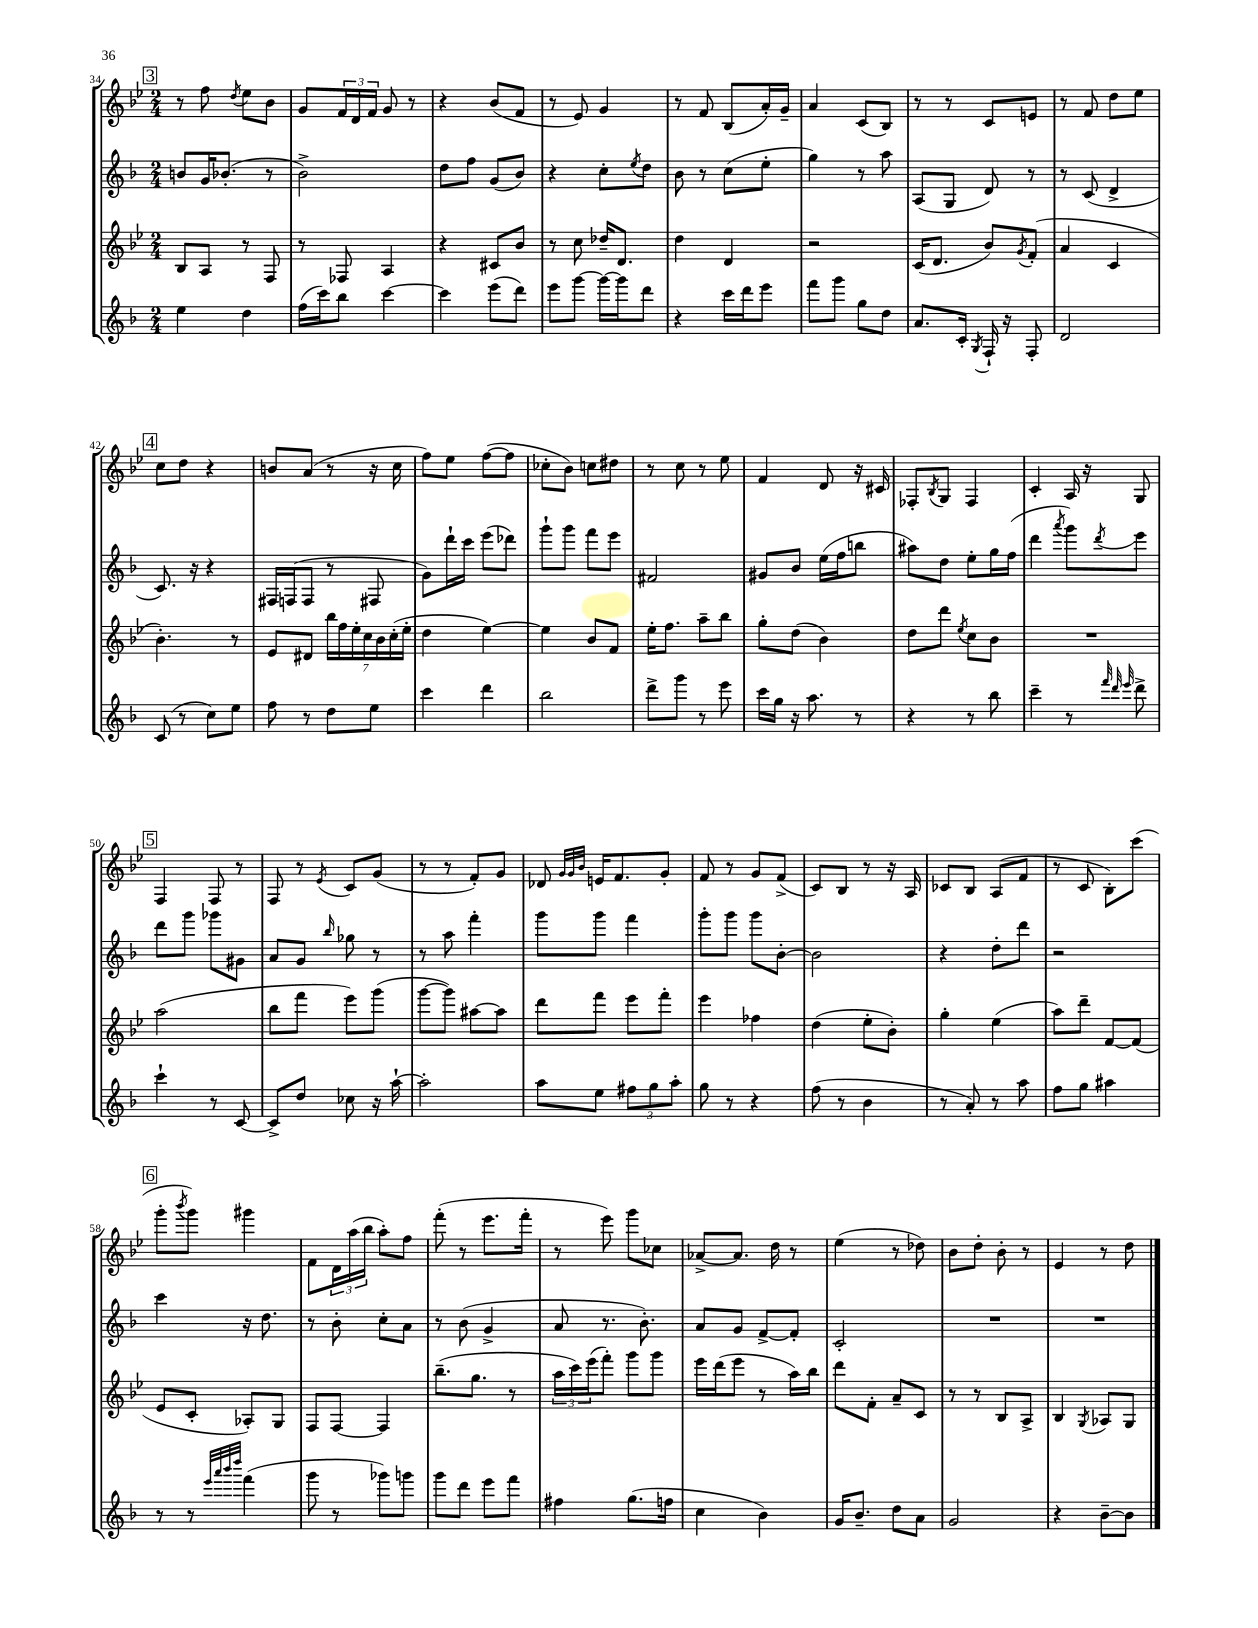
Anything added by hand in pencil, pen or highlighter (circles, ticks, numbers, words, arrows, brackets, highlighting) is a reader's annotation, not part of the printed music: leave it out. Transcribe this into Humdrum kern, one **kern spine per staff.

**kern	**kern	**kern	**kern
*staff4	*staff3	*staff2	*staff1
*clefG2	*clefG2	*clefG2	*clefG2
*k[b-]	*k[b-e-]	*k[b-]	*k[b-e-]
*M2/4	*M2/4	*M2/4	*M2/4
4ee	8B-	8b	8r
.	8A	16g	8ff
.	.	(8.b-'	.
.	.	.	8qdd
4dd	8r	.	8ee-
.	8F	8r	8b-
=	=	=	=
(16ff	8r	2b-^)	8g
16ccc)	.	.	.
8bb-	8F-	.	24f
.	.	.	24d
.	.	.	24f
[4ccc	4A	.	8g
.	.	.	8r
=	=	=	=
4ccc]	4r	8dd	4r
.	.	8ff	.
(8eee	8c#	(8g	(8b-
8ddd)	8b-	8b-)	8f
=	=	=	=
8eee	8r	4r	8r
[8ggg	8cc	.	8e-)
16ggg_	16dd-~	8cc'	4g
16ggg]	8.d	.	.
.	.	8qee	.
8ddd	.	8dd	.
=	=	=	=
4r	4dd	8b-	8r
.	.	8r	8f
16ccc	4d	(8cc	(8B-
16ddd	.	.	.
8eee	.	8ee'	16a')
.	.	.	16g~
=	=	=	=
8fff	2r	4gg)	4a
8ggg	.	.	.
8gg	.	8r	(8c
8dd	.	8aa	8B-)
=	=	=	=
8.a	(16c	(8A	8r
.	8.d	.	.
.	.	8G	8r
16c'	.	.	.
8qG	.	.	.
16F`	8b-)	8d)	8c
16r	.	.	.
.	8qg	.	.
8F'	(8f'	8r	8e
=	=	=	=
2d	4a	8r	8r
.	.	(8c	8f
.	4c	4d^	8dd
.	.	.	8ee-
=	=	=	=
(8c	4.b-')	8.c)	8cc
8r	.	.	8dd
.	.	16r	.
8cc)	.	4r	4r
8ee	8r	.	.
=	=	=	=
8ff	8e-	16F#	8b
.	.	(16F	.
8r	8d#	8F	(8a
8dd	28bb-	8r	8r
.	28ff	.	.
.	28ee-'	.	.
.	28cc	.	.
8ee	.	8F#	16r
.	28b-	.	.
.	(28cc'	.	.
.	.	.	16cc
.	28ee-'	.	.
=	=	=	=
4ccc	4dd	8g)	8ff)
.	.	16ddd`	8ee-
.	.	16ccc	.
4ddd	[4ee-)	(8eee	([8ff
.	.	8ddd-)	8ff]
=	=	=	=
2bb-	4ee-]	8ggg`	8cc-'
.	.	8ggg	8b-)
.	8b-	8fff	8cc
.	8f	8eee	8dd#
=	=	=	=
8ddd^	16ee-'	2f#	8r
.	8.ff	.	.
8ggg	.	.	8cc
8r	8aa~	.	8r
8eee	8bb-	.	8ee-
=	=	=	=
16ccc	8gg'	8g#	4f
16gg	.	.	.
16r	(8dd	8b-	.
8.aa	.	.	.
.	4b-)	(16ee	8d
.	.	16ff	.
8r	.	8bb	16r
.	.	.	16c#
=	=	=	=
4r	8dd	8aa#)	8F-'
.	.	.	8qB-
.	8ddd	8dd	8G
.	8qee-	.	.
8r	8cc	8ee'	4F-
8bb-	8b-	16gg	.
.	.	(16ff	.
=	=	=	=
4ccc~	2r	4ddd	4c'
.	.	8qaaa	.
8r	.	8ggg)	16A
.	.	.	16r
32qqfff	.	.	.
32qqddd	.	.	.
32qqeee	.	8qddd	.
8ddd^	.	8eee	8G
=	=	=	=
4ccc`	(2aa	8ddd	4F
.	.	8ggg	.
8r	.	8ggg-	8F
[8c	.	8g#	8r
=	=	=	=
8c^]	8bb-	8a	8F
8dd	8fff	8g	8r
.	.	16qqbb-	8qe-
8cc-	8eee-)	8gg-	8c
16r	(8ggg	8r	(8g
[16aa`	.	.	.
=	=	=	=
2aa']	[8ggg	8r	8r
.	8ggg])	8aa	8r
.	[8aa#	4fff'	8f')
.	8aa#]	.	8g
=	=	=	=
8aa	8ddd	8ggg	8d-
.	.	.	32qqg
.	.	.	32qqg
.	.	.	32qqb-
8ee	8fff	8ggg	16e
.	.	.	8.f
12ff#	8eee-	4fff	.
12gg	.	.	.
.	8fff'	.	8g'
12aa'	.	.	.
=	=	=	=
8gg	4eee-	8ggg'	8f
8r	.	8ggg	8r
4r	4ff-	8ggg	8g
.	.	[8b-'	(8f^
=	=	=	=
(8ff	(4dd	2b-]	8c)
8r	.	.	8B-
4b-	8ee-'	.	8r
.	8b-')	.	16r
.	.	.	16A
=	=	=	=
8r	4gg'	4r	8c-
8a')	.	.	8B-
8r	(4ee-	8dd'	(8A
8aa	.	8ddd	8f
=	=	=	=
8ff	8aa)	2r	8r
8gg	8ddd~	.	8c
4aa#	[8f	.	8B-')
.	(8f]	.	(8ccc
=	=	=	=
8r	8e-	4ccc	8ggg'
.	.	.	8qbbb-
8r	8c'	.	8ggg)
32qqeee	.	.	.
32qqaaa	.	.	.
32qqbbb-	.	.	.
32qqdddd	.	.	.
(4fff	8A-')	16r	4ggg#
.	.	8.dd	.
.	8G	.	.
=	=	=	=
8ggg	8F	8r	8f
8r	[8F	8b-'	24d
.	.	.	(24aa
.	.	.	24bb-
8ggg-)	4F]	8cc'	8aa')
8ggg	.	8a	8ff
=	=	=	=
8ggg	(8.bb-~	8r	(8fff'
8ddd	.	(8b-	8r
.	8.gg	.	.
8eee	.	4g^	8.eee-
8fff	8r	.	.
.	.	.	16fff'
=	=	=	=
4ff#	24aa	8a	8r
.	24ccc)	.	.
.	(24eee-	.	.
.	8fff')	8.r	8eee-)
(8.gg	8ggg	.	8ggg
.	.	8.b-')	.
.	8ggg	.	8cc-
16ff	.	.	.
=	=	=	=
4cc	16eee-	8a	[8a-^
.	(16ddd	.	.
.	8eee-	8g	8.a-]
4b-)	8r	[8f^	.
.	.	.	16dd
.	16aa)	8f']	8r
.	16bb-	.	.
=	=	=	=
16g	8ddd	2c'	(4ee-
8.b-~	.	.	.
.	8f'	.	.
8dd	8a~	.	8r
8a	8c	.	8dd-)
=	=	=	=
2g	8r	2r	8b-
.	8r	.	8dd'
.	8B-	.	8b-'
.	8A^	.	8r
=	=	=	=
4r	4B-	2r	4e-
.	8qG	.	.
[8b-~	8A-	.	8r
8b-]	8G	.	8dd
==	==	==	==
*-	*-	*-	*-
